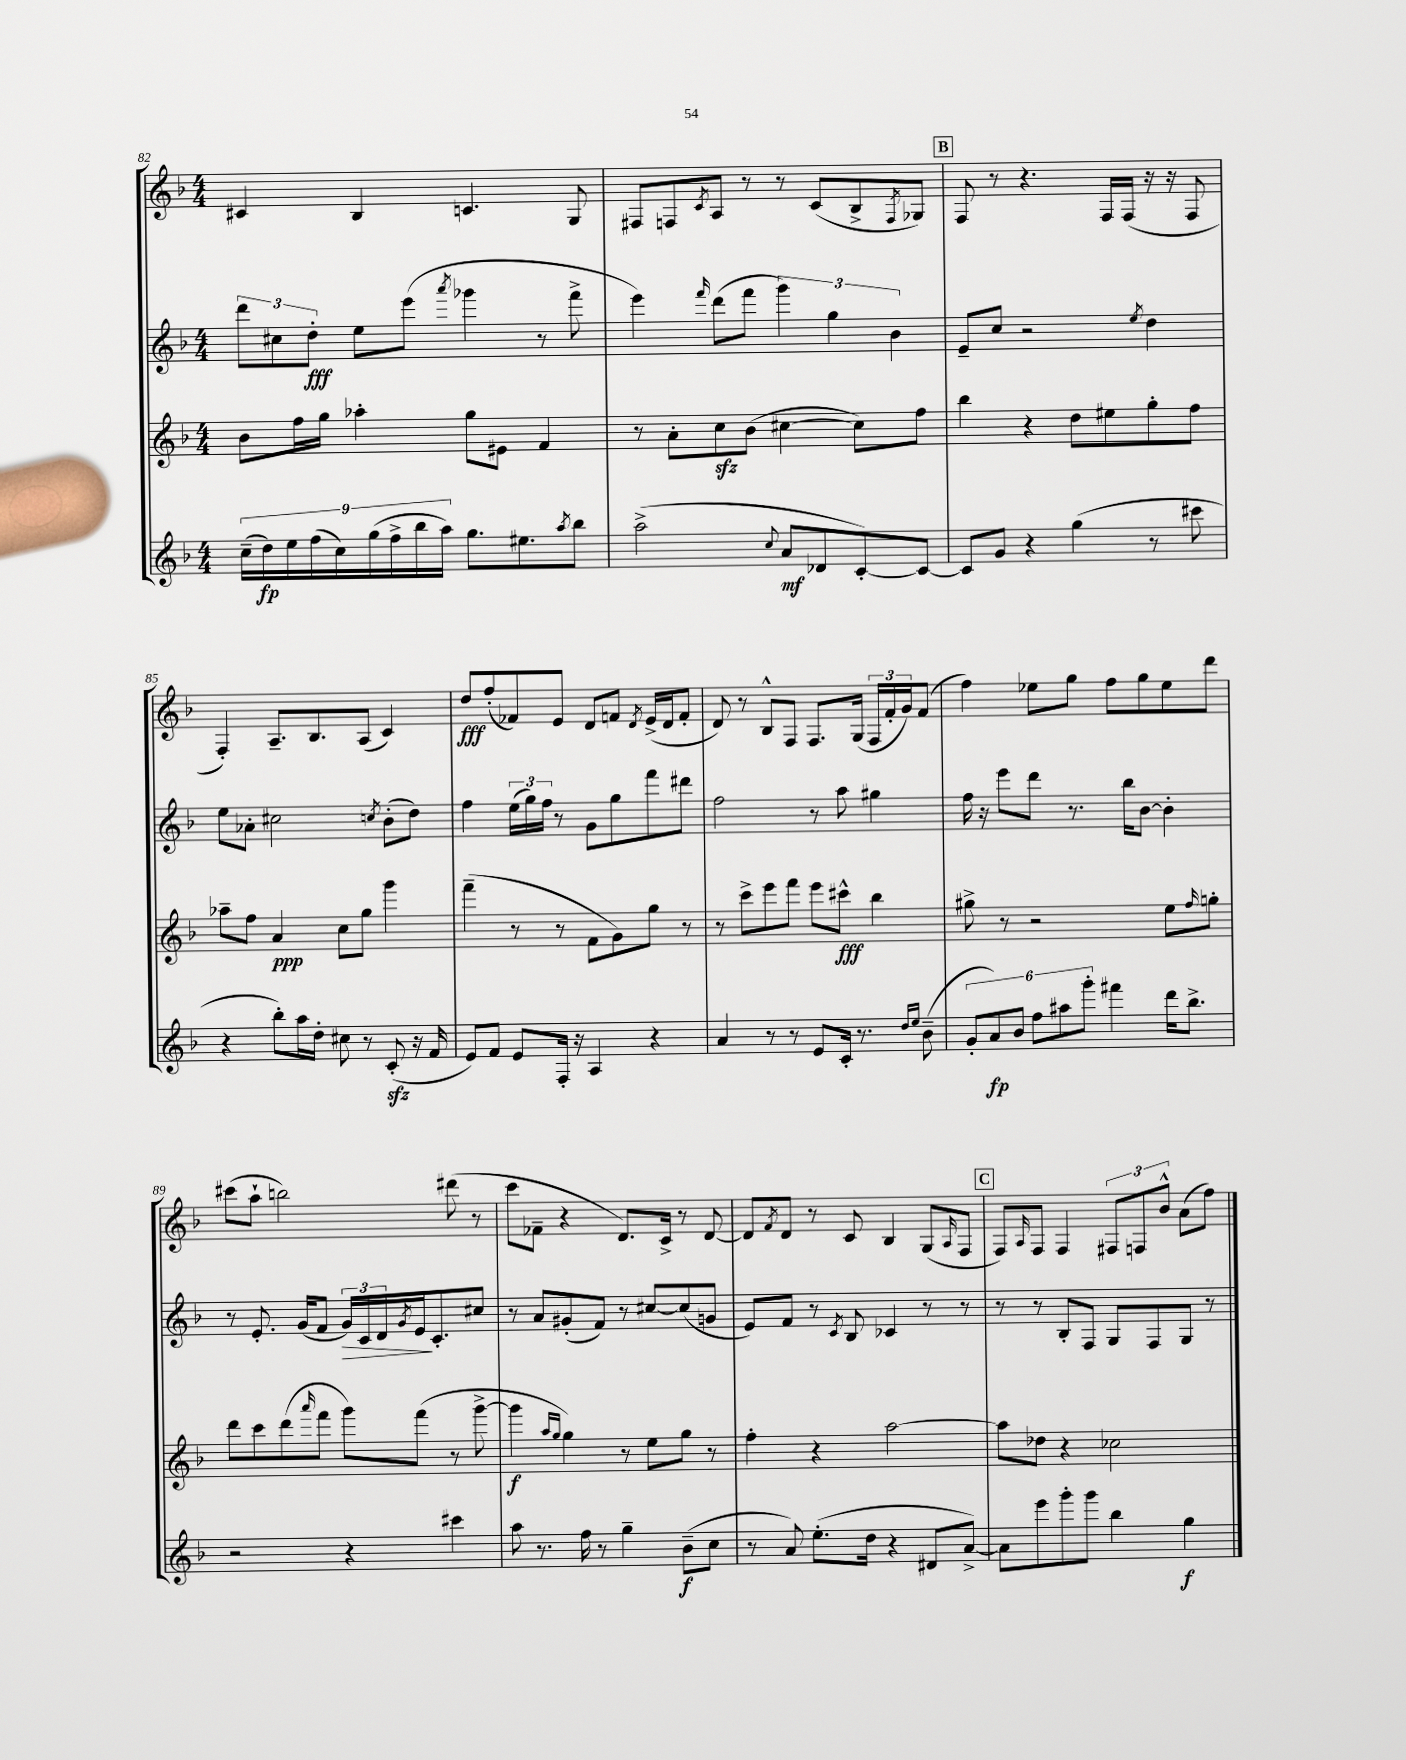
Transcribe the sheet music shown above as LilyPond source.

<<
\new StaffGroup <<
\new Staff = "s0" {
    \clef treble \key f \major \numericTimeSignature \time 4/4
    cis'4 bes4 c'4. g8 |
    fis8 f8 \acciaccatura { c'8 } a8 r8 r8 c'8( bes8-> \acciaccatura { f8 } ges8) |
    \mark \markup { \box "B" } f8 r8 r4. f16 f16( r16 r16 f8 |
    f4-.) a8.-- bes8. a8( c'4) |
    d''8\fff f''8-.( fes'8) e'8 d'8 f'8 \acciaccatura { d'8 } e'16->( d'16 f'8-. |
    d'8) r8 bes8-^ f8 f8. g16( \tuplet 3/2 { f16 f'16-. g'16) } f'8( |
    f''4) ees''8 g''8 f''8 g''8 ees''8 d'''8 |
    cis'''8( a''8-! b''2) dis'''8( r8 |
    c'''8 fes'8-- r4 d'8.) c'16-> r8 d'8~ |
    d'8 \acciaccatura { f'8 } d'8 r8 c'8 bes4 g8( \grace { a16 } f8 |
    \mark \markup { \box "C" } f8) \grace { a16 } f8 f4 \tuplet 3/2 { fis8 f8 bes'8-^ } a'8( f''8) \bar "|." |
}
\new Staff = "s1" {
    \clef treble \key f \major \numericTimeSignature \time 4/4
    \tuplet 3/2 { d'''8 cis''8 d''8-.\fff } e''8 e'''8( \acciaccatura { a'''8 } ges'''4 r8 f'''8-> |
    e'''4) \grace { f'''16 } d'''8( f'''8 \tuplet 3/2 { g'''4) g''4 bes'4 } |
    \mark \markup { \box "B" } e'8-- c''8 r2 \acciaccatura { e''8 } d''4 |
    e''8 aes'8-. cis''2 \acciaccatura { c''8 } bes'8-.( d''8) |
    f''4 \tuplet 3/2 { e''16( g''16) f''16 } r8 g'8 g''8 f'''8 dis'''8 |
    f''2 r8 a''8 gis''4 |
    f''16 r16 e'''8 d'''8 r8. bes''16 bes'8~ bes'4-. |
    r8 e'8.-. g'16( f'8 \tuplet 3/2 { g'16\>) c'16 d'16 } \acciaccatura { g'8 } e'16\! c'8.-. cis''8 |
    r8 a'8 gis'8-.( f'8) r8 cis''8~ cis''8( g'8 |
    e'8) f'8 r8 \acciaccatura { c'8 } bes8 ces'4 r8 r8 |
    \mark \markup { \box "C" } r8 r8 bes8-. f8 g8 f8 g8 r8 \bar "|." |
}
\new Staff = "s2" {
    \clef treble \key f \major \numericTimeSignature \time 4/4
    bes'8 f''16 g''16 aes''4-. g''8 eis'8 f'4 |
    r8 a'8-. c''8\sfz bes'8( cis''4~ cis''8) f''8 |
    \mark \markup { \box "B" } bes''4 r4 d''8 eis''8 g''8-. f''8 |
    aes''8-- f''8 a'4\ppp c''8 g''8 g'''4 |
    f'''4--( r8 r8 f'8 g'8) g''8 r8 |
    r8 c'''8-> e'''8 f'''8 e'''8 cis'''8-^\fff bes''4 |
    gis''8-> r8 r2 e''8 \grace { f''16 } g''8-. |
    d'''8 c'''8 d'''8( \grace { a'''16 } f'''8 g'''8) f'''8( r8 g'''8~-> |
    g'''4\f \grace { a''16 g''16 } g''4) r8 e''8 g''8 r8 |
    f''4-. r4 a''2~ |
    \mark \markup { \box "C" } a''8 des''8 r4 ces''2 \bar "|." |
}
\new Staff = "s3" {
    \clef treble \key f \major \numericTimeSignature \time 4/4
    \tuplet 9/8 { c''16--( d''16\fp) e''16 f''16( c''16) g''16( f''16-> bes''16 a''16) } g''8. eis''8. \acciaccatura { a''8 } bes''8 |
    a''2->( \appoggiatura { c''8 } a'8\mf des'8 c'8~-.) c'8~ |
    \mark \markup { \box "B" } c'8 g'8 r4 g''4( r8 cis'''8 |
    r4 bes''8-.) a''16 d''16-. cis''8 r8 c'8-.\sfz( r16 f'16 |
    e'8) f'8 e'8 f16-. r16 a4 r4 |
    a'4 r8 r8 e'8 c'16-. r8. \grace { d''16 e''16 } bes'8--( |
    \tuplet 6/4 { g'8-. a'8\fp) bes'8 f''8 ais''8 g'''8-. } fis'''4 d'''16 bes''8.-> |
    r2 r4 cis'''4 |
    a''8 r8. f''16 r8 g''4-- bes'8--\f( c''8 |
    r8 a'8) e''8.-.( d''16 r4 dis'8 a'8~->) |
    \mark \markup { \box "C" } a'8 e'''8 g'''8-. g'''8 bes''4 g''4\f \bar "|." |
}
>>
>>
\layout { \context { \Score currentBarNumber = #82 } }
